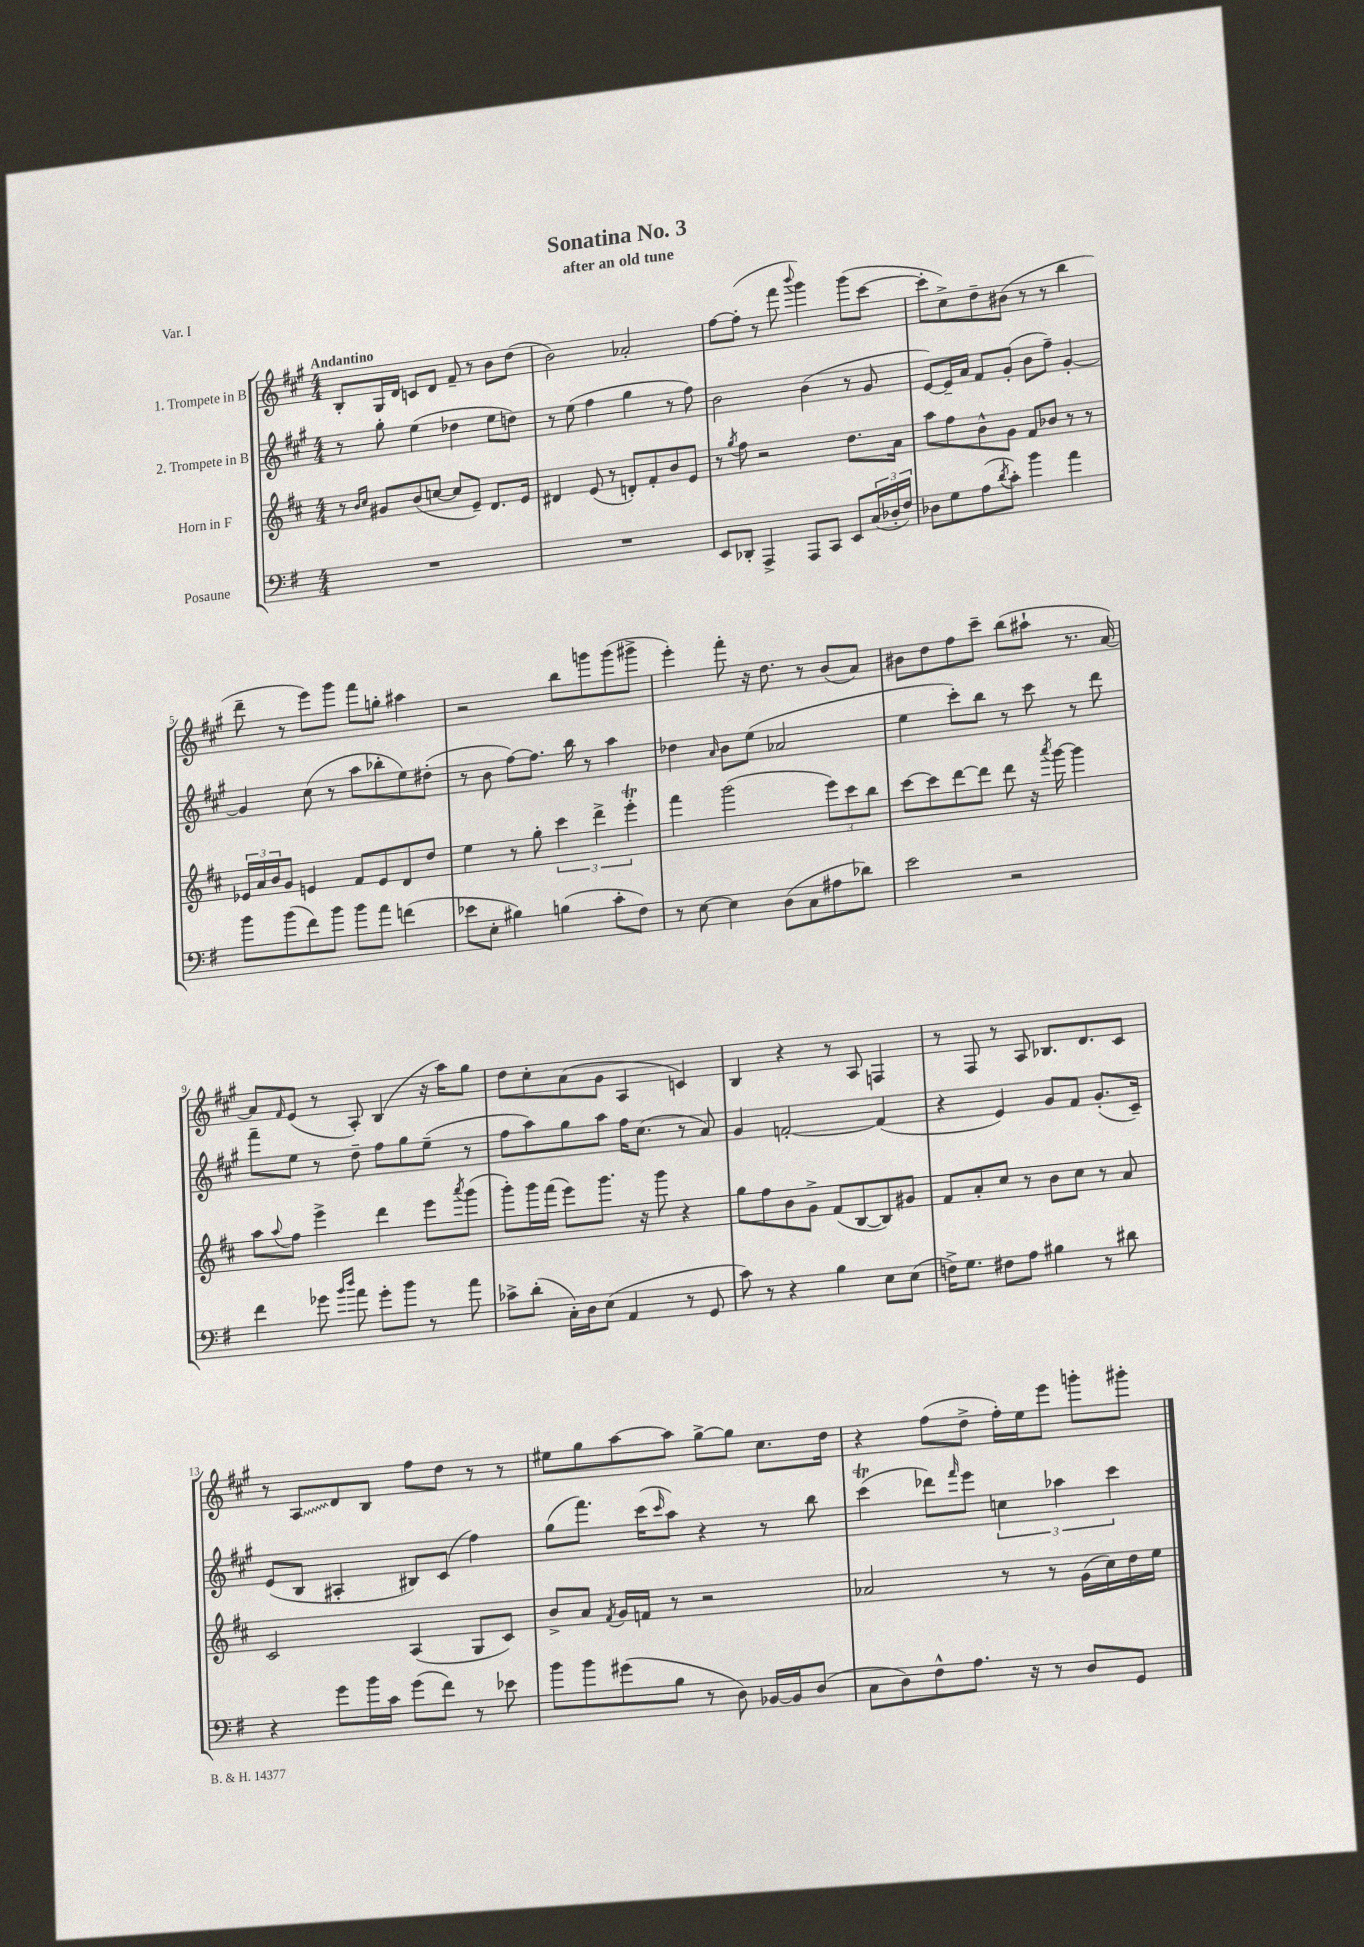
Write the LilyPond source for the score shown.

\header { title = "Sonatina No. 3" subtitle = "after an old tune" piece = "Var. I" }
<<
\new StaffGroup <<
\new Staff = "s0" \with { instrumentName = "1. Trompete in B" } {
    \clef treble \key a \major \numericTimeSignature \time 4/4 \tempo "Andantino"
    b8-. gis16 d'16 c'8 d'8 fis'8-- r8 b'8 d''8( |
    b'2) aes'2-. |
    fis''8~ fis''8-.( r8 fis'''8 \appoggiatura { b'''8 } gis'''4) gis'''8( cis'''8~ |
    cis'''8-. cis''8->) d''8-- bis'8( r8 r8 b''4 |
    d'''8-- r8 e'''8) gis'''8 fis'''8 g''8-. ais''4 |
    r2 b''8 g'''8 g'''8( gis'''8-> |
    e'''4-.) fis'''8-. r16 d''8. r8 b'8( a'8) |
    bis'8 d''8 fis''8 cis'''8-- b''8( ais''8-! r8. a'16~) |
    a'8 \grace { fis'16 } e'8( r8 a8-.) b4( r16 a''16) gis''8 |
    d''8 cis''8-. a'8( gis'8 a4 c'4) |
    b4 r4 r8 a8 f4 |
    r8 fis8 r8 a8 bes8. d'8. cis'8 |
    r8 \once \override Glissando.style = #'zigzag a8\glissando d'8 b8 fis''8 d''8 r8 r8 |
    eis''8 gis''8 a''8~ a''8 gis''8~-> gis''8 cis''8. d''16 |
    r4 fis''8( d''8-> fis''16-.) e''16 e'''8 g'''8-. gis'''8-. \bar "|." |
}
\new Staff = "s1" \with { instrumentName = "2. Trompete in B" } {
    \clef treble \key a \major \numericTimeSignature \time 4/4
    r8 gis''8-. e''4( des''4 e''8 d''8) |
    r8 e''8( fis''4 gis''4 r8 fis''8) |
    b'2 b'4( r8 gis'8 |
    e'8~) e'16-- a'16 fis'8 gis'8-.( b'8 fis''8--) gis'4~-. |
    gis'4 cis''8( r8 a''8 bes''8-. e''8) dis''8-.( |
    r8 b'8 fis''8~) fis''8. b''16 r8 a''4 |
    des''4 \grace { a'16 } b'8 e''8( aes'2 |
    e''4 cis'''8-.) b''8 r8 cis'''8 r8 d'''8 |
    fis'''8-- e''8 r8 d''8-- fis''8 gis''8 e''8--( r8 |
    fis''8 a''8) gis''8 a''8 fis''16 cis''8.( r8 a'8) |
    gis'4 f'2~-. f'4( |
    r4 e'4) gis'8 fis'8 gis'8.-.( cis'16--) |
    e'8( b8 ais4-. bis8) cis'8( fis''4) |
    gis''8( fis'''8.) cis'''16( \grace { cis'''16 } a''8) r4 r8 b''8 |
    cis'''4\trill( des'''8) \grace { fis'''16 } e'''8 \tuplet 3/2 { c''4 aes''4 cis'''4 } \bar "|." |
}
\new Staff = "s2" \with { instrumentName = "Horn in F" } {
    \clef treble \key d \major \numericTimeSignature \time 4/4
    r8 \grace { b'16 cis''16 } gis'8 b'8( c''8~ c''8 e'8--) d'8. e'16 |
    dis'4 e'8( r8 d'8-.) fis'8-. b'8 e'8 |
    r8 \acciaccatura { g''8 } fis''8 r2 d''8. a'16 |
    a''8 fis''8 b'8-^ g'8 fis'8 bes'8 r8 r8 |
    \tuplet 3/2 { ees'16 a'16 b'16 } g'8 e'4 fis'8 e'8 d'8 d''8 |
    e''4 r8 g''8-. \tuplet 3/2 { cis'''4 d'''4-> e'''4-.\trill } |
    fis'''4 g'''2( \tuplet 3/2 { e'''8) cis'''8 b''8 } |
    cis'''8~ cis'''8 d'''8~ d'''8 d'''8 r16 \acciaccatura { a'''8 } g'''16~ g'''4 |
    a''8 \appoggiatura { a''8 } fis''8 e'''4-> d'''4 e'''8 \acciaccatura { a'''8 } g'''8( |
    g'''8-.) g'''16 fis'''16( e'''8) g'''8. r16 g'''8 r4 |
    g''8 fis''8 b'8 g'8-> fis'8( b8~ b8) gis'8 |
    fis'8 a'8-. cis''8 r8 b'8 cis''8 r8 a'8 |
    cis'2 a4( g8 cis'8) |
    b'8-> a'8 \acciaccatura { fis'8 } g'16 f'16 r8 r2 |
    aes'2 r8 r8 g'16( cis''16) d''16 e''16 \bar "|." |
}
\new Staff = "s3" \with { instrumentName = "Posaune" } {
    \clef bass \key g \major \numericTimeSignature \time 4/4
    R1 |
    R1 |
    e,8 des,8-. a,,4-> a,,8 c,8 e,8 \tuplet 3/2 { c16( des16-. fis16) } |
    des8 g8 a8( \acciaccatura { d'8 } c'8-.) b'4 a'4 |
    b'8 b'8( fis'8) b'8 b'8 a'8 f'4( |
    ees'8 e8-. bis4) b4( c'8-. fis8) |
    r8 e8~ e4 d8( c8 ais8 des'8) |
    e'2 r2 |
    fis'4 ges'8 \grace { b'16 d''16 } a'8 ges'8-. b'8 r8 a'8 |
    ces'8-> d'8-.( c16-.) d16 e8( a,4 r8 g,8 |
    c'8) r8 r4 b4 e8 e8( |
    f16->) g8. fis8 a8 bis4 r8 dis'8 |
    r4 g'8 b'16 c'16 g'8( fis'8) r8 ees'8 |
    b'8 b'8 gis'8( b8 r8 d8) bes,16~ bes,16 d8( |
    c8 d8) fis8-^ a8. r16 r8 d8 g,8 \bar "|." |
}
>>
>>
